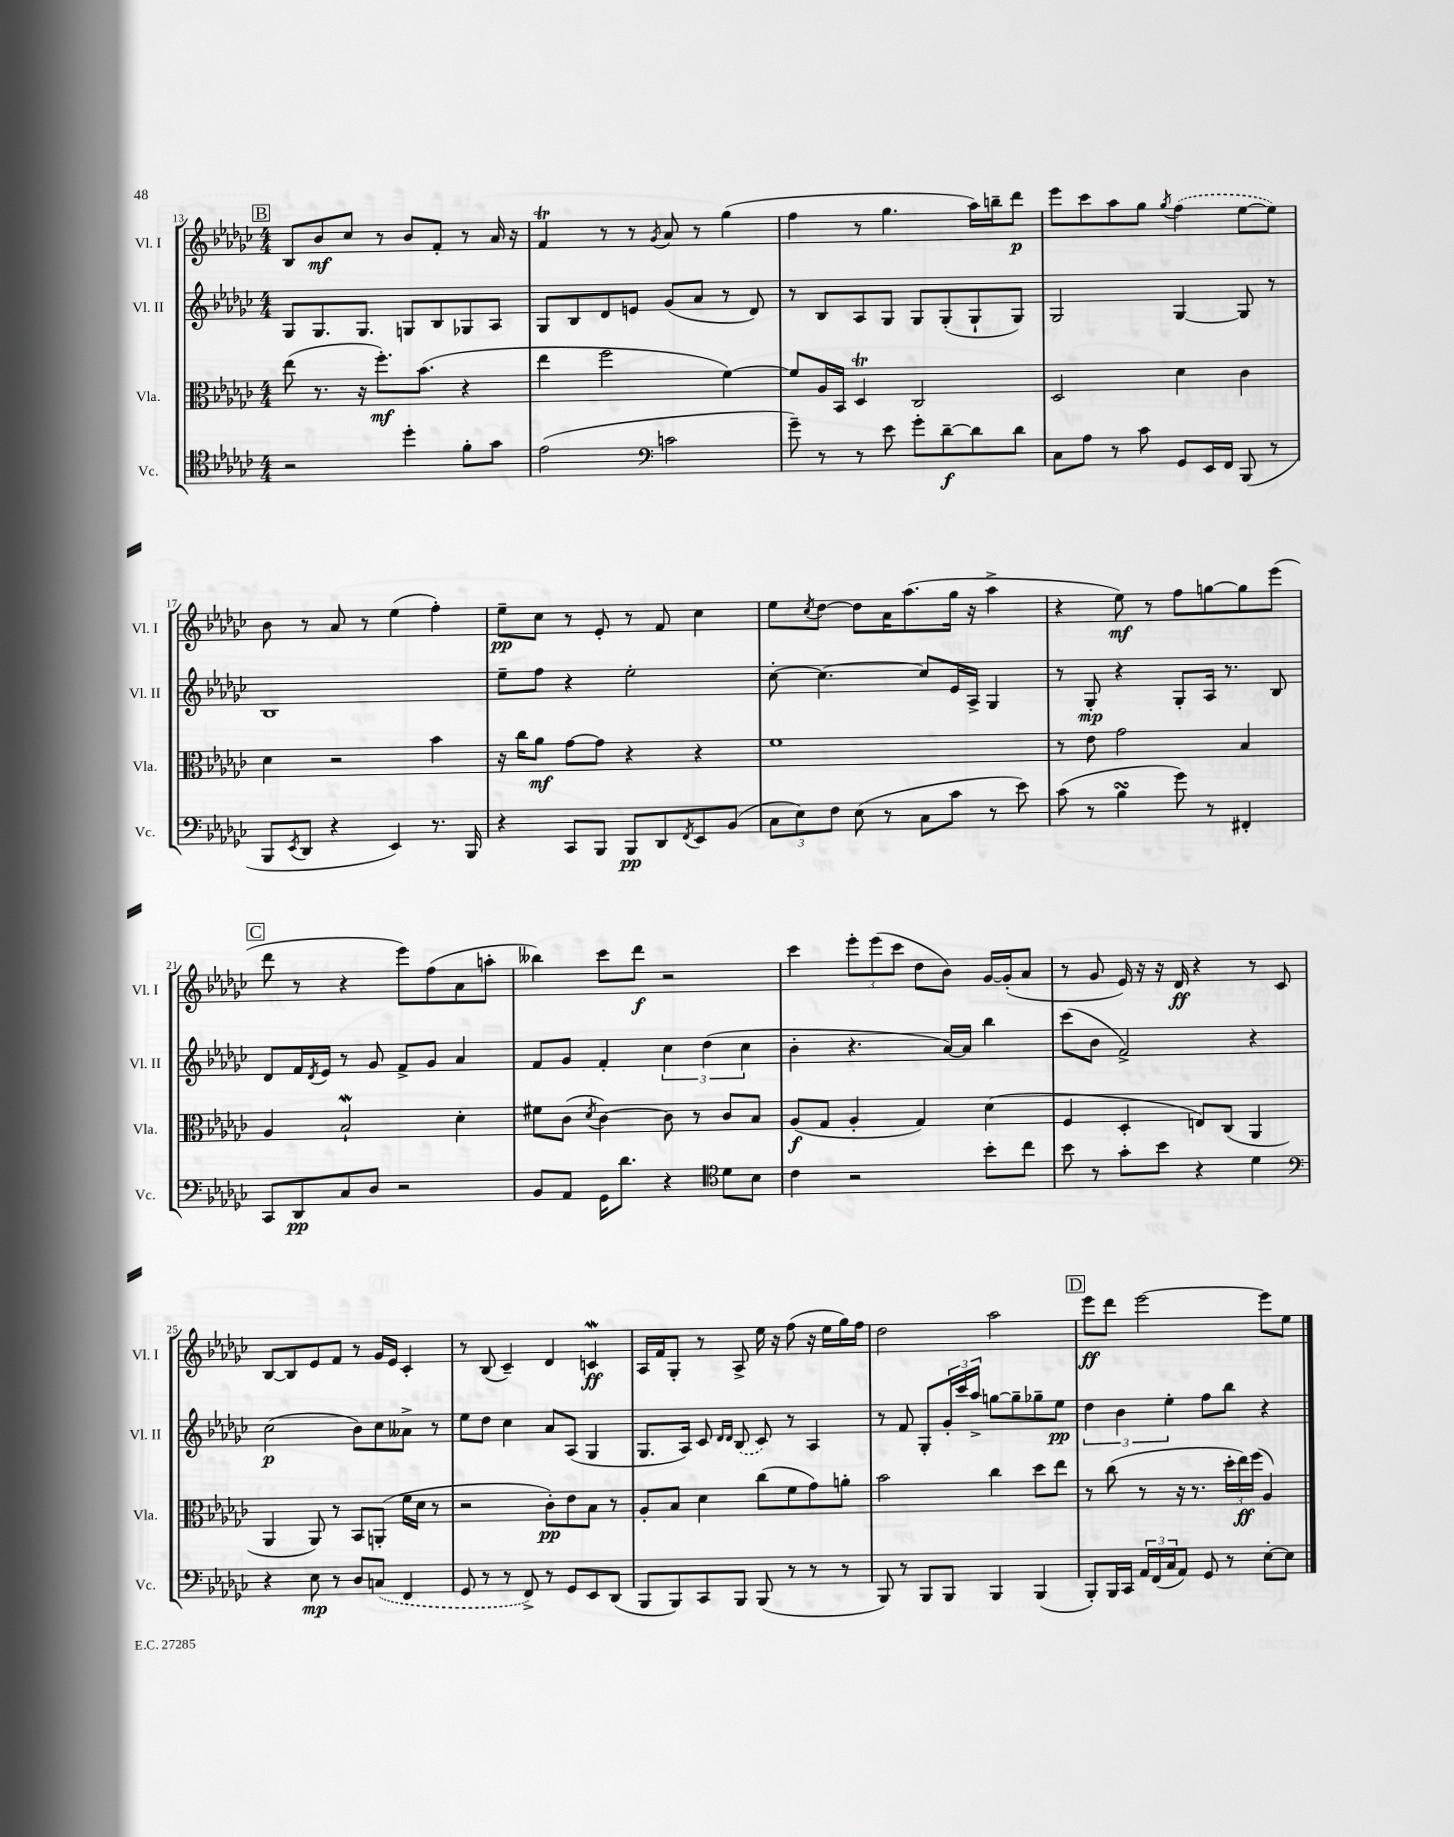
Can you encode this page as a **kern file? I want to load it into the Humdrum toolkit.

**kern	**dynam	**kern	**dynam	**kern	**dynam	**kern	**dynam
*part4	*part4	*part3	*part3	*part2	*part2	*part1	*part1
*staff4	*staff4	*staff3	*staff3	*staff2	*staff2	*staff1	*staff1
*I"Vc.	*	*I"Vla.	*	*I"Vl. II	*	*I"Vl. I	*
*I'Vc.	*	*I'Vla.	*	*I'Vl. II	*	*I'Vl. I	*
*clefC4	*	*clefC3	*	*clefG2	*	*clefG2	*
*k[b-e-a-d-g-c-]	*	*k[b-e-a-d-g-c-]	*	*k[b-e-a-d-g-c-]	*	*k[b-e-a-d-g-c-]	*
*M4/4	*	*M4/4	*	*M4/4	*	*M4/4	*
!!LO:REH:place=s1:t=B
=13	=13	=13	=13	=13	=13	=13	=13
2r	.	(8ee-\	.	8G-/L	.	8B-/L	.
.	.	8.r	.	8.G-/	.	8b-/	mf
.	.	.	.	.	.	8cc-/J	.
.	.	16r	.	8.G-/J	.	.	.
.	.	8.ff'\L)	mf	.	.	8r	.
4dd-'\	.	.	.	8Gn/L	.	8b-/L	.
.	.	(8.b-\J	.	.	.	.	.
.	.	.	.	8B-/	.	8f'/J	.
8f'\L	.	4r	.	8G-X/	.	8r	.
8g-\J	.	.	.	8A-/J	.	16a-/	.
.	.	.	.	.	.	16r	.
=14	=14	=14	=14	=14	=14	=14	=14
(2e-\	.	4ee-\	.	8G-/L	.	4ft/	.
.	.	.	.	8B-/	.	.	.
.	.	2ff\	.	8d-/	.	8r	.
.	.	.	.	8en/J	.	8r	.
*clefF4	*	*	*	*	*	*	*
.	.	.	.	.	.	8qg-/	.
2cn\	.	.	.	(8g-/L	.	8a-/	.
.	.	.	.	8a-/J	.	8r	.
.	.	[4f\)	.	8r	.	(4gg-\	.
.	.	.	.	8d-/)	.	.	.
=15	=15	=15	=15	=15	=15	=15	=15
8g-~\)	.	8f/L]	.	8r	.	4ff\	.
8r	.	16A-/L	.	8B-/L	.	.	.
.	.	16BB-/JJ	.	.	.	.	.
8r	.	4D-T/	.	8A-/	.	8r	.
8e-\	.	.	.	8G-/J	.	4.gg-\	.
8g-'\L	.	2C-/	.	8G-/L	.	.	.
[8d-~\	f	.	.	(8G-'/	.	.	.
8d-\]	.	.	.	8G-`/	.	16aa-\LL)	.
.	.	.	.	.	.	16bbn~\J	.
8d-\J	.	.	.	8G-/J)	.	8ddd-\J	p
=16	=16	=16	=16	=16	=16	=16	=16
8C-\L	.	2D-/	.	2G-/	.	8eee-\L	.
8A-\J	.	.	.	.	.	8ccc-\	.
8r	.	.	.	.	.	8aa-\	.
8c-\	.	.	.	.	.	8gg-\J	.
.	.	.	.	.	.	8qgg-/	.
8GG-/L	.	4d-\	.	[4G-/	.	(4ff\	.
16EE-/L	.	.	.	.	.	.	.
16FF/JJ	.	.	.	.	.	.	.
(8BBB-/	.	4c-\	.	8G-/]	.	[8ee-\L	.
8r	.	.	.	8r	.	8ee-\J])	.
!!LO:LB:g=z
=17	=17	=17	=17	=17	=17	=17	=17
8BBB-/L	.	4d-\	.	1B-	.	8b-\	.
8qEE-/	.	.	.	.	.	.	.
8DD-/J	.	.	.	.	.	8r	.
4r	.	2r	.	.	.	8a-/	.
.	.	.	.	.	.	8r	.
4EE-/)	.	.	.	.	.	(4ee-\	.
8.r	.	4b-\	.	.	.	4ff'\)	.
16BBB-/	.	.	.	.	.	.	.
=18	=18	=18	=18	=18	=18	=18	=18
4r	.	16r	.	8ee-~\L	.	8ee-~\L	pp
.	.	16cc-\KL	.	.	.	.	.
.	.	8a-\J	mf	8ff\J	.	8cc-\J	.
8CC-/L	.	[8g-\L	.	4r	.	8r	.
8BBB-/J	.	8g-\J]	.	.	.	8e-'/	.
8BBB-/L	pp	4r	.	2ee-'\	.	8r	.
8DD-/	.	.	.	.	.	8f/	.
8qFF/	.	.	.	.	.	.	.
8EE-/	.	4r	.	.	.	4cc-\	.
(8BB-/J	.	.	.	.	.	.	.
=19	=19	=19	=19	=19	=19	=19	=19
12C-\L	.	1f	.	[8cc-'\	.	8ee-\L	.
12E-\)	.	.	.	.	.	.	.
.	.	.	.	.	.	8qcc-/	.
.	.	.	.	4.cc-\_	.	[8dd-\J	.
12F\J	.	.	.	.	.	.	.
(8E-\	.	.	.	.	.	8dd-\L]	.
8r	.	.	.	.	.	16a-\K	.
.	.	.	.	.	.	(8.aa-\	.
8C-\L	.	.	.	8cc-/L]	.	.	.
8c-\J	.	.	.	16e-/L	.	16gg-\Jk	.
.	.	.	.	16A-^/JJ	.	16r	.
8r	.	.	.	4G-/	.	4aa-^\	.
8e-\)	.	.	.	.	.	.	.
=20	=20	=20	=20	=20	=20	=20	=20
(8c-\	.	8r	.	8r	.	4r	.
8r	.	8e-\	.	8G-'/	mp	.	.
4B-sSsS\	.	2g-\	.	4r	.	8ee-\)	mf
.	.	.	.	.	.	8r	.
8g-\)	.	.	.	8G-'/L	.	8ff\L	.
8r	.	.	.	16A-/Jk	.	[8ggn\	.
.	.	.	.	8.r	.	.	.
4FF#X'/	.	4B-/	.	.	.	8gg\]	.
.	.	.	.	8B-/	.	(8eee-\J	.
!!LO:LB:g=z
!!LO:REH:place=s1:t=C
=21	=21	=21	=21	=21	=21	=21	=21
8CC-/L	.	4A-/	.	8d-/L	.	8ddd-\	.
8DD-/	pp	.	.	16f/L	.	8r	.
.	.	.	.	8qd-/	.	.	.
.	.	.	.	16e-/JJ	.	.	.
8C-/	.	2B-W`/	.	8r	.	4r	.
8D-/J	.	.	.	8g-/	.	.	.
2r	.	.	.	8f^/L	.	8eee-\L)	.
.	.	.	.	8g-/J	.	(8ff\	.
.	.	4d-'\	.	4a-/	.	8a-\	.
.	.	.	.	.	.	8aan'\J	.
=22	=22	=22	=22	=22	=22	=22	=22
8BB-/L	.	8f#X\L	.	8f/L	.	4bb--X\)	.
8AA-/J	.	(8c-\J	.	8g-/J	.	.	.
.	.	8qd-/	.	.	.	.	.
16GG-\KL	.	[4c-\)	.	4f'/	.	8ccc-\L	.
8.d-\J	.	.	.	.	.	.	.
.	.	.	.	.	.	8ddd-\J	f
4r	.	8c-\]	.	6cc-\	.	2r	.
.	.	8r	.	.	.	.	.
.	.	.	.	(6dd-\	.	.	.
*clefC4	*	*	*	*	*	*	*
8d-\L	.	8c-/L	.	.	.	.	.
.	.	.	.	6cc-\	.	.	.
8B-\J	.	8B-/J	.	.	.	.	.
=23	=23	=23	=23	=23	=23	=23	=23
4c-\	.	(8A-/L	f	4b-'\	.	4ccc-\	.
.	.	8G-/J	.	.	.	.	.
2r	.	4A-'/	.	4.r	.	12eee-'\L	.
.	.	.	.	.	.	(12eee-\	.
.	.	.	.	.	.	12ccc-\J	.
.	.	4G-/)	.	.	.	8dd-\L	.
.	.	.	.	[16a-/LL)	.	8b-\J)	.
.	.	.	.	16a-/JJ]	.	.	.
8b-'\L	.	(4d-\	.	4bb-\	.	[16g-/LL	.
.	.	.	.	.	.	(16g-'/J]	.
8cc-\J	.	.	.	.	.	8a-/J	.
=24	=24	=24	=24	=24	=24	=24	=24
8b-\	.	4F/	.	(8ccc-\L	.	8r	.
8r	.	.	.	8b-\J	.	8g-/	.
8g-'\L	.	4D-'/	.	2f^/)	.	16e-/)	.
.	.	.	.	.	.	16r	.
8b-\J	.	.	.	.	.	16r	.
.	.	.	.	.	.	16d-/	ff
4r	.	8En/L)	.	.	.	4r	.
.	.	(8C-/J	.	.	.	.	.
4d-\	.	4AA-/	.	4r	.	8r	.
.	.	.	.	.	.	8c-/	.
!!LO:LB:g=z
=25	=25	=25	=25	=25	=25	=25	=25
*clefF4	*	*	*	*	*	*	*
4r	.	4AA-/	.	(2cc-\	p	[8B-/L	.
.	.	.	.	.	.	8B-/]	.
8E-\	mp	8AA-/)	.	.	.	8e-/	.
8r	.	8r	.	.	.	8f/J	.
8D-/L	.	8BB-/L	.	8b-\L)	.	8r	.
(8Cn/J	.	(8AAn'/J	.	8cc-\	.	16g-/LL	.
.	.	.	.	.	.	16e-/JJ	.
4FF/	.	16f\LL	.	8a--X^\J	.	4c-'/	.
.	.	16d-\JJ	.	.	.	.	.
.	.	8r	.	8r	.	.	.
=26	=26	=26	=26	=26	=26	=26	=26
8GG-/	.	2r	.	8ee-\L	.	8r	.
8r	.	.	.	8dd-\J	.	(8B-/	.
8r	.	.	.	4cc-\	.	4c-~/)	.
8FF^/)	.	.	.	.	.	.	.
8r	.	8c-'\L)	pp	8a-/L	.	4d-/	.
8GG-/L	.	8e-\	.	(8A-/J	.	.	.
8EE-/	.	8B-\J	.	4G-/	.	4cnW/	ff
(8DD-/J	.	8r	.	.	.	.	.
=27	=27	=27	=27	=27	=27	=27	=27
8BBB-/L	.	8A-'/L	.	8.G-/L	.	16A-/LL	.
.	.	.	.	.	.	16f/J	.
8BBB-/)	.	8B-/J	.	.	.	8G-'/J	.
.	.	.	.	16A-/Jk)	.	.	.
8CC-/	.	4d-\	.	8c-/	.	8r	.
.	.	.	.	16qqd-/LL	.	.	.
.	.	.	.	16qqd-/JJ	.	.	.
8BBB-/J	.	.	.	(8B-/	.	8A-^/	.
(8BBB-/	.	(8cc-\L	.	8c-/)	.	16ee-\	.
.	.	.	.	.	.	16r	.
8r	.	8f\	.	8r	.	(8ff\	.
8r	.	8g-\)	.	4A-/	.	16r	.
.	.	.	.	.	.	16ee-\LL	.
8r	.	8an'\J	.	.	.	16gg-\)	.
.	.	.	.	.	.	16ff\JJ	.
=28	=28	=28	=28	=28	=28	=28	=28
8BBB-/)	.	2b-\	.	8r	.	2dd-\	.
8r	.	.	.	8f/	.	.	.
8BBB-/L	.	.	.	8G-'/L	.	.	.
8BBB-/J	.	.	.	24g-'/L	.	.	.
.	.	.	.	24ccc-/	.	.	.
.	.	.	.	24aa-^/JJ	.	.	.
4BBB-/	.	4cc-\	.	[8ggn\L	.	2aa-\	.
.	.	.	.	8gg~\]	.	.	.
(4BBB-/	.	8dd-\L	.	8gg-X~\	.	.	.
.	.	8ee-\J	.	8ee-\J	pp	.	.
!!LO:REH:place=s1:t=D
=29	=29	=29	=29	=29	=29	=29	=29
8BBB-'/L)	.	8r	.	6dd-\	.	8eee-\L	ff
16BBB-/L	.	(8cc-\	.	.	.	8ddd-\J	.
.	.	.	.	6b-\	.	.	.
16CC-/JJ	.	.	.	.	.	.	.
24AA-/LL	.	8r	.	.	.	[2eee-\	.
(24FF/	.	.	.	.	.	.	.
24C-/J	.	.	.	6ee-'\	.	.	.
8AA-/J)	.	16r	.	.	.	.	.
.	.	8.r	.	.	.	.	.
8GG-/	.	.	.	8ff\L	.	.	.
8r	.	24dd-'\LL	.	8bb-\J	.	.	.
.	.	24ee-\)	ff	.	.	.	.
.	.	(24ff\JJ	.	.	.	.	.
[8E-'\L	.	4A-/)	.	4r	.	8eee-\L]	.
8E-\J]	.	.	.	.	.	8ee-\J	.
==	==	==	==	==	==	==	==
*-	*-	*-	*-	*-	*-	*-	*-
